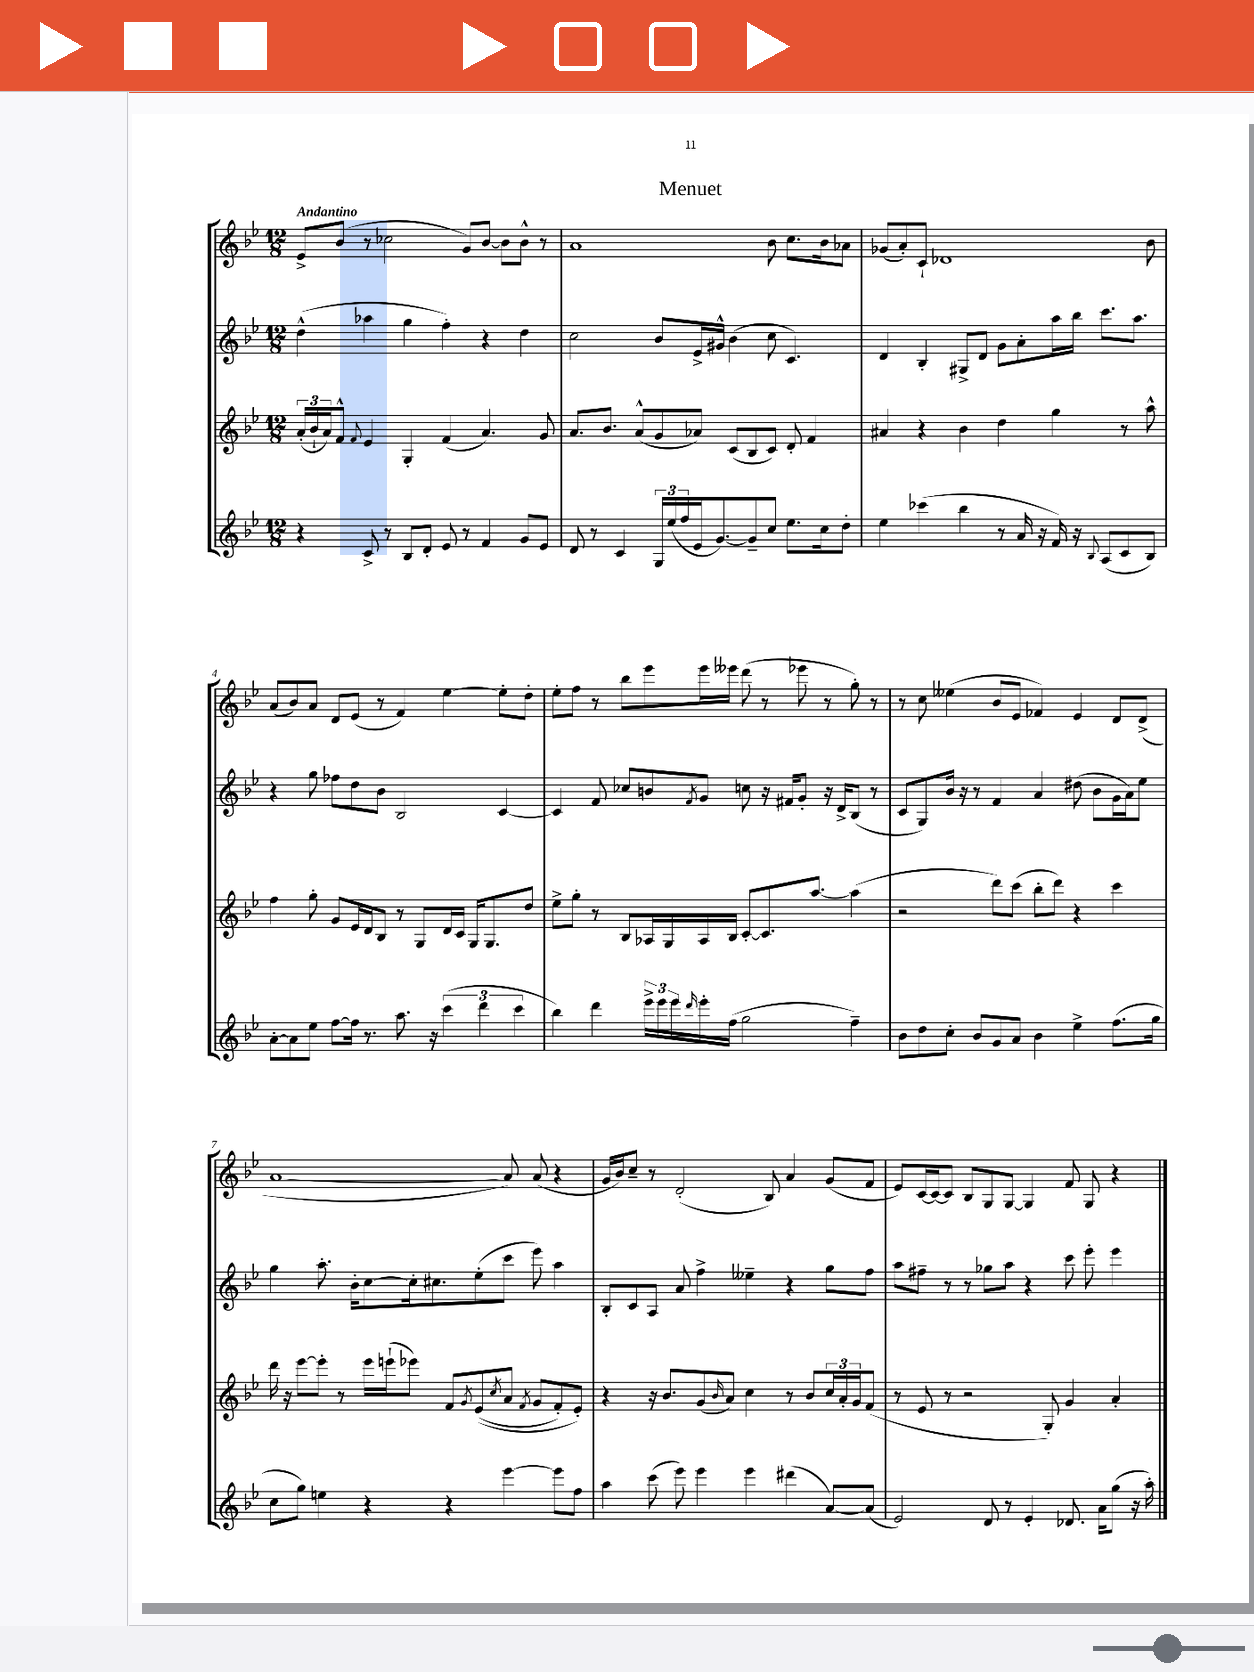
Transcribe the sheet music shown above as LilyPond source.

\header { title = "Menuet" }
<<
\new StaffGroup <<
\new Staff = "s0" {
    \clef treble \key bes \major \numericTimeSignature \time 12/8 \tempo "Andantino"
    ees'8-> bes'8( r8 ces''2 g'8) bes'8~ bes'8 bes'8-^ r8 |
    a'1 bes'8 c''8. bes'16 aes'8 |
    ges'8( a'8-.) c'8-! des'1 bes'8 |
    a'8( bes'8) a'8 d'8 ees'8( r8 f'4) ees''4~ ees''8-. d''8-. |
    ees''8-. f''8 r8 bes''8 ees'''8 ees'''16 eeses'''16 d'''8( r8 ees'''8 r8 g''8-.) r8 |
    r8 c''8 eeses''4( bes'8 ees'8 fes'4) ees'4 d'8 d'8->( |
    a'1~ a'8) a'8( r4 |
    g'16 bes'16) c''8-- r8 d'2-.( bes8) a'4 g'8( f'8 |
    ees'8) c'16~ c'16~ c'8 bes8 g8 g8~ g4 f'8 g8 r4 \bar "|." |
}
\new Staff = "s1" {
    \clef treble \key bes \major \numericTimeSignature \time 12/8
    d''4-^( aes''4 g''4 f''4-.) r4 d''4 |
    c''2 bes'8 ees'16-> gis'16-^ bes'4( c''8 c'4.) |
    d'4 bes4-. gis8-> d'8 g'8 a'8-. a''16 bes''16 c'''8. a''8. |
    r4 g''8 fes''8 d''8 bes'8 bes2 c'4~ |
    c'4 f'8 ces''8 b'8 \acciaccatura { f'8 } g'8 c''8 r16 fis'16 g'8-. r16 d'16-> bes8( r8 |
    c'8 g8) bes'16 r16 r8 f'4 a'4 dis''8( bes'8 g'16 a'16) ees''8 |
    g''4 a''8.-. bes'16-. c''8~ c''16-. cis''8. ees''8-.( c'''8 ees'''8) a''4 |
    bes8-. c'8 a8 a'8 f''4-> eeses''4-- r4 g''8 f''8 |
    a''8 fis''8-- r8 r8 ges''8 a''8 r4 c'''8 ees'''8-. ees'''4 \bar "|." |
}
\new Staff = "s2" {
    \clef treble \key bes \major \numericTimeSignature \time 12/8
    \tuplet 3/2 { a'16-.( bes'16-! a'16) } f'8-^ \appoggiatura { f'8 } ees'4 g4-. f'4( a'4.) g'8 |
    a'8. bes'8. a'8-^( g'8 aes'8) c'8( bes8 c'8) d'8-. f'4 |
    ais'4 r4 bes'4 d''4 g''4 r8 a''8-^ |
    f''4 g''8-. g'8 ees'16 d'16 bes8 r8 g8 d'16 c'16 g16 g8. d''8 |
    ees''8-> g''8-. r8 bes8 aes16 g16 aes16 bes16 c'8~-. c'8. a''8.~ a''4( |
    r2 d'''8) c'''8( bes''8-. d'''8) r4 c'''4 |
    d'''16 r16 ees'''8~ ees'''8-. r8 ees'''16 e'''16-!( ees'''8) f'8 \acciaccatura { g'8 } ees'8(\( \acciaccatura { c''8 } a'8 \acciaccatura { f'8 } g'8 f'8-.) ees'8-.\) |
    r4 r16 bes'8. g'8( \grace { bes'16 } a'8) c''4 r8 bes'8 \tuplet 3/2 { c''16 a'16-. g'16 } f'8( |
    r8 ees'8 r8 r2 g8-.) g'4 a'4-. \bar "|." |
}
\new Staff = "s3" {
    \clef treble \key bes \major \numericTimeSignature \time 12/8
    r4 c'8-> r8 bes8 d'8-. ees'8 r8 f'4 g'8 ees'8 |
    d'8 r8 c'4 \tuplet 3/2 { g16 ees''16( f''16 } ees'16 g'8.~) g'8-- c''8 ees''8. c''16 d''8-. |
    ees''4 ces'''4( bes''4 r8 a'16 r16 f'16) r16 \appoggiatura { bes8 } a8( c'8 bes8) |
    a'8~-. a'8 ees''8 f''8~ f''16 r8. a''8. r16 \tuplet 3/2 { c'''4( d'''4 c'''4 } |
    bes''4) d'''4 \tuplet 3/2 { ees'''16-> ees'''16 ees'''16 } \grace { d'''16 } ees'''16-. f''16( g''2 f''4--) |
    bes'8 d''8 c''8-. bes'8 g'8 a'8 bes'4 ees''4-> f''8.( g''16 |
    c''8 g''8) e''4 r4 r4 ees'''4~ ees'''8 f''8 |
    a''4 c'''8( ees'''8) ees'''4 ees'''4 dis'''4( a'8~) a'8( |
    ees'2) d'8 r8 ees'4-. des'8. a'16 g''8( r16 a''16-.) \bar "|." |
}
>>
>>
